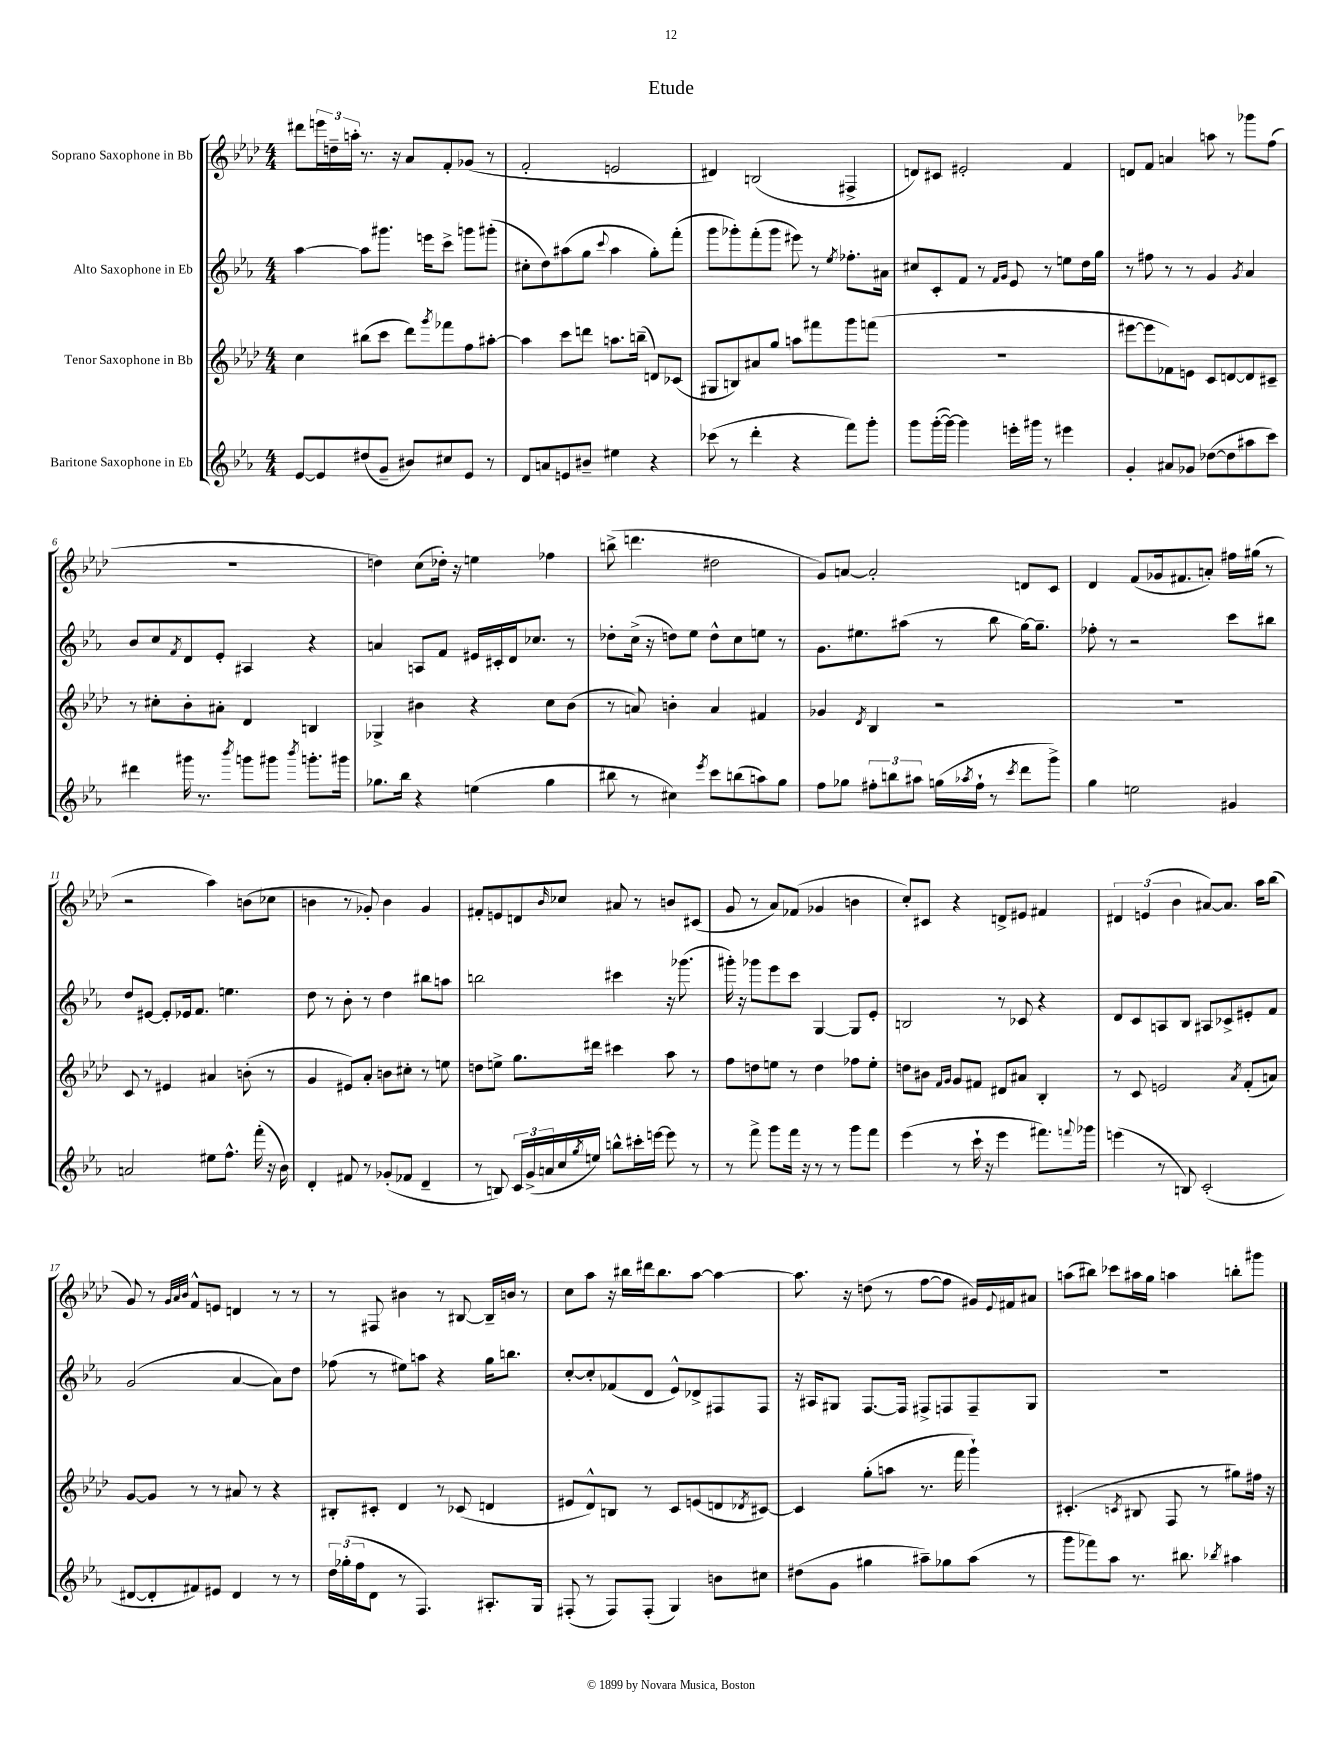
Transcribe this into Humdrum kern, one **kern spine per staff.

**kern	**kern	**kern	**kern
*staff4	*staff3	*staff2	*staff1
*clefG2	*clefG2	*clefG2	*clefG2
*k[b-e-a-]	*k[b-e-a-d-]	*k[b-e-a-]	*k[b-e-a-d-]
*M4/4	*M4/4	*M4/4	*M4/4
[8e-	4cc	[4aa-	8ddd#
8e-]	.	.	24eee
.	.	.	24dd~
.	.	.	24aa'
(8dd#	(8bb#	8aa-]	8.r
8g~	8ccc	8.ggg#	.
.	.	.	16r
8b#)	8ddd-)	.	8a-
.	.	16eee	.
.	8qggg	.	.
8cc#	8fff-	8ccc^	8f'
8e-	8ff	8ggg	(8g-
8r	[8aa#'	(8ggg#'	8r
=	=	=	=
8d	4aa#]	8cc#'	2f'
8a	.	8dd)	.
8e	8ccc	(8aa#	.
8b#~	8ddd	8gg	.
.	.	8qqccc	.
4ee#	8.aa	4aa#	2e
.	(16bb~	.	.
4r	8d)	8gg')	.
.	(8c-	(8fff'	.
=	=	=	=
(8ccc-	8G#	8ggg	4d#)
8r	8B)	8ggg-')	.
4ddd'	8a#	(8fff'	(2B
.	8gg	8ggg-	.
4r	8aa	8eee#)	.
.	8fff#	8r	.
.	.	8qee-	.
8fff)	8ggg	8.ff-'	4F#^
8ggg'	(8fff	.	.
.	.	16a#	.
=	=	=	=
8ggg	1r	8cc#	8d)
([16ggg'	.	8c'	8c#
16ggg_)	.	.	.
4ggg]	.	8f	2e#'
.	.	8r	.
.	.	16qqf	.
.	.	16qqg	.
16eee'	.	8e-	.
16ggg#	.	.	.
8r	.	8r	.
4eee#	.	8ee	4f
.	.	16dd	.
.	.	16gg	.
=	=	=	=
4g'	[8eee#	8r	8d
.	8eee#]	8ff#	8f
8a#	8f-)	8r	4a
8g-	8e	8r	.
([8dd-	8c	4g	8aa
8dd-]	[8d	.	8r
.	.	8qg	.
8aa#	8d]	4a-	8ggg-
8ccc)	8c#~	.	(8ff
=	=	=	=
4ddd#	8r	8b-	1r
.	8cc#'	8cc	.
.	.	8qf	.
16ggg#	8b-'	8d	.
8.r	.	.	.
.	8a#'	8e-'	.
8qbbb-	.	.	.
8ggg	4d-	4A#	.
8ggg#	.	.	.
8qbbb-	.	.	.
8.ggg'	4B	4r	.
16ggg#	.	.	.
=	=	=	=
8.gg-	4G-^	4a	4dd)
16bb-	.	.	.
4r	4b#	8A	(8cc
.	.	8f	16dd-')
.	.	.	16r
(4ee	4r	16e#	4ee
.	.	16c#'	.
.	.	16d	.
.	.	8.cc-	.
4gg-	8cc	.	4ff-
.	(8b#	8r	.
=	=	=	=
8bb#	8r	8dd-'	(8bb^
8r	8a)	(16cc^	4.ddd
.	.	16r	.
4cc#)	4b'	8dd)	.
.	.	8ee-	.
8qeee-	.	.	.
8ccc	4a	8dd^^	2dd#
(8bb	.	8cc	.
8aa)	4f#	8ee	.
8gg	.	8r	.
=	=	=	=
8ff	4g-	8.g	8g)
8gg-	.	.	[8a
.	.	8.ee#	.
.	8qd-	.	.
12ff#'	4B-	.	2a']
12bb	.	.	.
.	.	(8aa#	.
12aa#	.	.	.
(16gg	2r	8r	.
8qaa-	.	.	.
16ff#`	.	.	.
8r	.	8bb-	.
8qccc	.	.	.
8ddd	.	[16gg)	8d
.	.	8.gg~]	.
8ggg^)	.	.	8c
=	=	=	=
4gg	1r	8ff-'	4d-
.	.	8r	.
2ee	.	2r	(8f
.	.	.	16g-
.	.	.	8.f#
.	.	.	8a')
4g#	.	8ccc	16ff#
.	.	.	(16gg#
.	.	8bb#	8r
=	=	=	=
2a	8c	8dd	2r
.	8r	[8e#	.
.	4e#	8e#']	.
.	.	16e-	.
.	.	8.f	.
8ee#	4a#	.	4aa-)
8.ff^^	.	4.ee	.
.	(8b'	.	(8b
(16fff'	.	.	.
16r	8r	.	8cc-
16b-)	.	.	.
=	=	=	=
4d'	4g	8dd	4b
.	.	8r	.
8f#	8e#)	8b-'	8r
8r	8a-'	8r	8g-')
(8g-'	8b	4dd	4b
8f-	8cc#'	.	.
4d~	8r	8bb#	4g-
.	8ee	8aa	.
=	=	=	=
8r	8dd	2bb	8f#'
8B)	8ee^	.	8e
24c	8.gg	.	8d
(24g^	.	.	.
24a	.	.	.
.	.	.	16qqb-
16cc	.	.	8cc-
8qgg	.	.	.
16ee)	16ddd#	.	.
8bb^^	4ccc#	4ccc#	8a#
16ccc#'	.	.	8r
[16eee	.	.	.
8eee]	8aa-	16r	8b
.	.	(8.ggg-	.
8r	8r	.	(8c#
=	=	=	=
8r	8ff	16ggg#')	8g
.	.	16r	.
8fff^	8dd	8ggg-	8r
8ggg	8ee	8eee-	8a-)
16fff	8r	8ccc	(8f-
16r	.	.	.
8r	4dd	[4G	4g-
8r	.	.	.
8ggg	8ff-	8G]	4b
8fff	8ee'	8e-'	.
=	=	=	=
(4eee-	8dd	2B	8cc')
.	8b#	.	8c#
.	16qqf	.	.
.	16qqg	.	.
8r	8g	.	4r
16ccc`	8f#	.	.
16r	.	.	.
4eee-	8d#	8r	8d^
.	8a#	8c-	8e#
8.fff#)	4B-'	4r	4f#
8qqfff	.	.	.
16ggg-	.	.	.
=	=	=	=
(4eee	8r	8d	6d#
.	8c	8c	.
.	.	.	(6e
8r	2e	8A	.
.	.	.	6b-
8B)	.	8B-	.
(2c'	.	8A#	[8a#)
.	.	8c-^	8.a#]
.	8qa-	.	.
.	(8f'	8e#'	.
.	.	.	16aa-
.	8a)	8f	(8bb-
=	=	=	=
[8d#	[8g	(2g	8g)
8d#']	8g]	.	8r
.	.	.	32qqg
.	.	.	32qqa-
.	.	.	32qqb-
8f#)	8r	.	8f^^
8e#	8r	.	8e
4d#	8a#	[4a-	4d
.	8r	.	.
8r	4r	8a-])	8r
8r	.	8dd	8r
=	=	=	=
24dd	8B#'	(8ff-	8r
(24gg-'	.	.	.
24ff	.	.	.
8d	8c#'	8r	8F#
8r	4d-	8ee#)	4b#
4.F)	.	8aa	.
.	8r	4r	8r
.	(8c-	.	[8B#
8.A#'	4d	16gg	16B#~]
.	.	8.bb	16b
.	.	.	8r
16G	.	.	.
=	=	=	=
(8F#'	8e#	[8cc'	8cc
8r	8d-^^)	8cc']	8aa-
8F#)	8B	(8f-	16r
.	.	.	16bb#
(8F#'	8r	8d	16ddd#
.	.	.	8.bb#
4G)	8c	8e-^^)	.
.	(8e	8d-^	[8aa-
8b	8d	8F#	4aa-_
.	8qd-	.	.
8cc#	[8c#)	8F#	.
=	=	=	=
(8dd#	4c#]	16r	8.aa-]
.	.	16A#	.
8g	.	8G#	.
.	.	.	16r
4gg#	(8gg'	[8.F	(8dd
.	8aa	.	8r
.	.	16F]	.
8aa#~)	8.r	8F#^	[8ff
8gg-	.	8F	8ff]
.	16fff	.	.
(8aa#	4ggg`)	8F~	16g#)
.	.	.	8qqe-
.	.	.	16f#
8r	.	8G#	8a#
=	=	=	=
8ggg	(4.c#'	1r	(8aa
8fff-)	.	.	8bb#)
8aa-	.	.	8ccc-
.	8qc	.	.
8.r	8B#	.	16aa#
.	.	.	16gg
.	8F	.	4aa
8.bb#	.	.	.
.	8r	.	.
8qbb-	.	.	.
4aa#	8gg#)	.	8bb'
.	16ff#	.	8ggg#
.	16r	.	.
==	==	==	==
*-	*-	*-	*-
